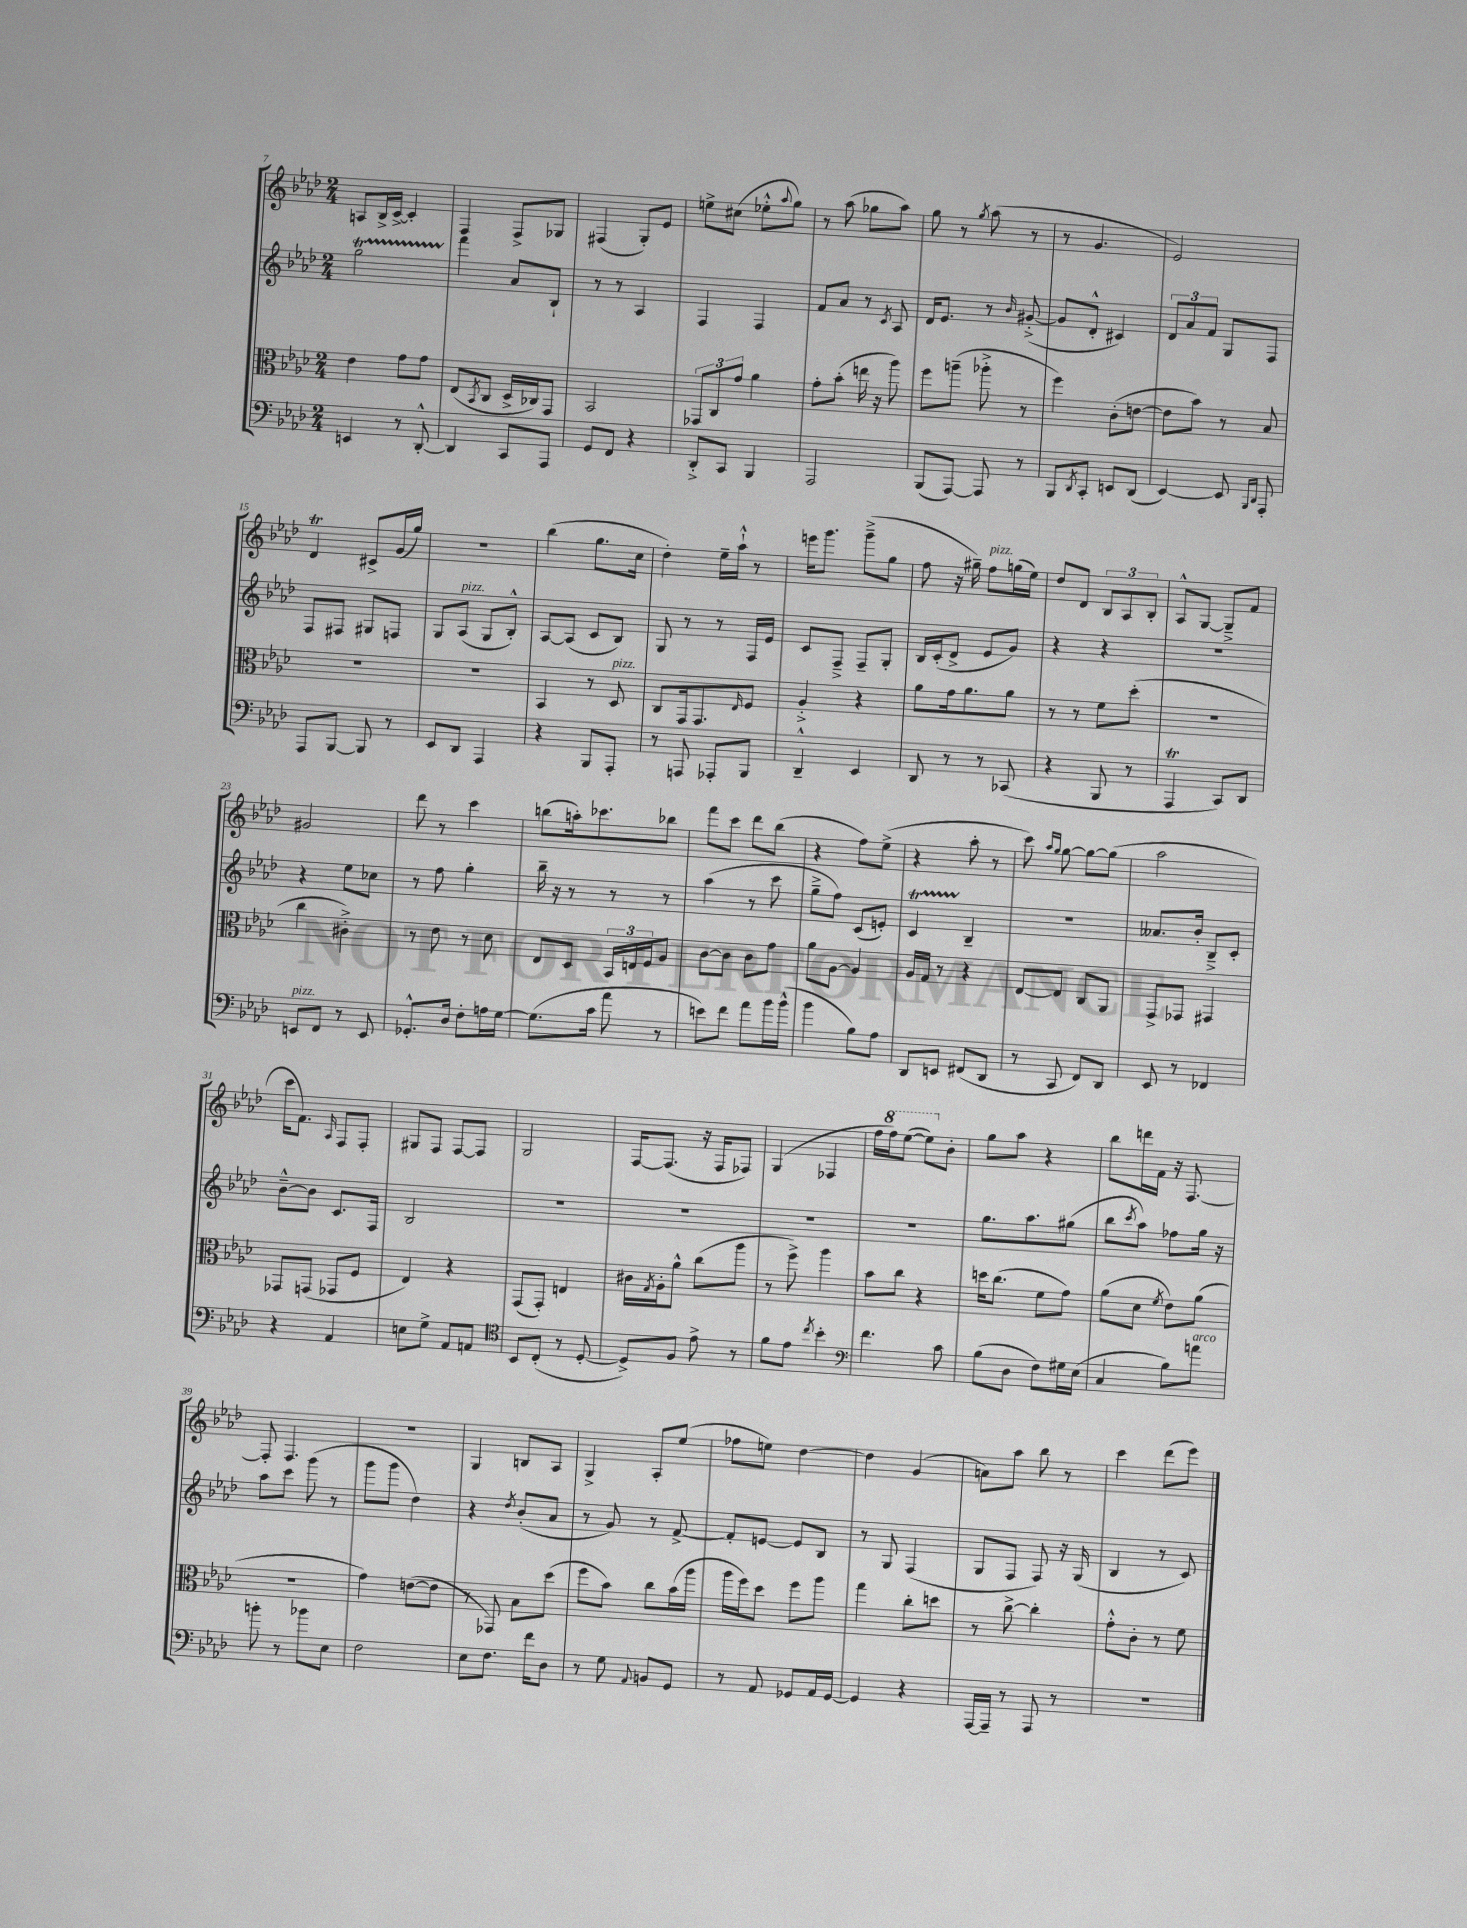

**kern	**kern	**kern	**kern
*staff4	*staff3	*staff2	*staff1
*clefF4	*clefC3	*clefG2	*clefG2
*k[b-e-a-d-]	*k[b-e-a-d-]	*k[b-e-a-d-]	*k[b-e-a-d-]
*M2/4	*M2/4	*M2/4	*M2/4
4EE	4e-	2gg	8A
.	.	.	16B-^
.	.	.	[16c^
8r	8g	.	4c']
[8DD-'^^	8g	.	.
=	=	=	=
4DD-]	(8E-	4fff	4F
.	8qBB-	.	.
.	8C	.	.
8CC	16D-^	8a-	8F^
.	16C-)	.	.
8AAA-	8GG	8B-`	8G-
=	=	=	=
8GG	2BB-	8r	(4F#
8FF	.	8r	.
4r	.	4A-	8G')
.	.	.	8e-
=	=	=	=
8DD-'^	12GG-	4F	8ee^
.	12C	.	.
8CC	.	.	(8cc#
.	12g	.	.
4BBB-	4a-	4F	8ee-'^^
.	.	.	8qqaa-
.	.	.	8gg)
=	=	=	=
2AAA-	8g'	8f	8r
.	(8b-'	8a-	(8aa-
.	16ee	8r	8gg-
.	16r	.	.
.	.	8qc	.
.	8aa-)	8A-	8aa-)
=	=	=	=
(8BBB-	8ff	16d-	8gg
.	.	8.e-	.
[8AAA-)	(8aa~	.	8r
.	.	.	8qgg
8AAA-]	8aa-'^	8r	(8aa-
.	.	16qqb-	.
8r	8r	([8g#'^	8r
=	=	=	=
8BBB-	4ff)	8g#]	8r
8qDD-	.	.	.
8CC'	.	8d-'^^	4.g
8EE	(8c'	4c#)	.
(8DD-	[8e	.	.
=	=	=	=
[4EE-)	8e]	12d-	2e-)
.	.	12a-	.
.	8b-)	.	.
.	.	12f	.
8EE-]	8r	8G	.
16qqBBB-	.	.	.
16qqDD-	.	.	.
8AAA-'	8B-	8F	.
=	=	=	=
8AAA-	2r	8F	4d-
[8BBB-	.	8F#	.
8BBB-]	.	8G#	8c#^
8r	.	8F	(16g
.	.	.	16gg)
=	=	=	=
8EE-	2r	8G	2r
8DD-	.	(8A-	.
4AAA-	.	8G	.
.	.	8B-'^^)	.
=	=	=	=
4r	4BB-	[8A-	(4bb-
.	.	(8A-]	.
8BBB-	8r	8c	8.gg
8AAA-'	8D-	8B-)	.
.	.	.	16cc
=	=	=	=
8r	8C	8G	4dd-')
8AAA	16GG	8r	.
.	8.GG	.	.
8AAA-'	.	8r	16ee-~
.	.	.	16aa-`^^
.	16qqE-	.	.
8BBB-	8F	16F	8r
.	.	16e-	.
=	=	=	=
4DD-~^^	4A-'^	8c	16eee
.	.	.	8.ggg
.	.	8F~^	.
4EE-	4r	8F~	(8ggg~^
.	.	8G'	8gg
=	=	=	=
8DD-	8a-	16B-	8ff
.	.	(16c'	.
8r	16g	8d-^	16r
.	8.a-	.	16gg#~)
8r	.	8e-	8ff
(8CC-	8a-	8g)	(16gg
.	.	.	16ee-)
=	=	=	=
4r	8r	4r	8dd-
.	8r	.	8d-
8BBB-	8f	4r	12B-
.	.	.	12A-
8r	(8dd-'	.	.
.	.	.	12B-'
=	=	=	=
4AAA-	2r	2r	8A-^^
.	.	.	[8G
8CC)	.	.	8G~^]
8DD-	.	.	8f
=	=	=	=
8EE	4cc	4r	2g#
8FF	.	.	.
8r	4c#'^)	8ee-	.
8EE	.	8cc-	.
=	=	=	=
8.GG-'^^	8r	8r	8ddd-
.	8e-	8ff	8r
16D-	.	.	.
8F'	8r	4gg'	4ccc
16A	8d-	.	.
[16G	.	.	.
=	=	=	=
(8.G]	8E-	16bb-~	(8bb
.	.	16r	.
.	8D-	8r	16aa')
16c	.	.	8.ccc-
8a-	24BB-	8r	.
.	24E	.	.
.	24F	.	.
8r	8A-	8r	8bb-
=	=	=	=
8e)	[8c	(4aa-	8fff
8f	8c]	.	8ccc
8a-	8c	8r	8ddd-
16b-	8g	8ccc	(8bb-
(16b-^^	.	.	.
=	=	=	=
4b-	8a-	8gg~^	4r
.	[8A-	8ff)	.
8B-)	4A-]	(8c	8ff)
8A-	.	8e')	(8ee-^
=	=	=	=
8DD-	16A-	4c	4r
.	16G	.	.
8EE	8r	.	.
(8FF#	4r	4B-~	8aa-'
8DD-	.	.	8r
=	=	=	=
8r	[8E-	2r	8ccc)
.	.	.	16qqaa-
.	.	.	16qqgg
8CC	8E-]	.	[8gg
8FF)	8C	.	8gg_
8DD-	8AA-	.	(8gg]
=	=	=	=
8EE-	8GG^	8.a--	2aa-
8r	8GG-	.	.
.	.	16b-'	.
4FF-	4GG#	8B-~^	.
.	.	8c'	.
=	=	=	=
4r	8GG-	[8b-~^^	16ccc
.	.	.	8.f)
.	(8GG	8b-]	.
.	.	.	16qqA-
4AA-	8GG-	8.c	8F
.	8F	.	8F'
.	.	16F	.
=	=	=	=
8E	4E-)	2B-	8G#
8G^	.	.	8F
8AA-	4r	.	[8F
8AA	.	.	8F]
=	=	=	=
*clefC4	*	*	*
8BB-	(8GG	2r	2G
(8C'	8GG')	.	.
8r	4E	.	.
[8D-'	.	.	.
=	=	=	=
8D-^])	16c#	2r	[16F
.	8qG	.	.
.	16A-'	.	(8.F]
8F	8a-^^	.	.
8e-^	(8cc	.	16r
.	.	.	16F
8r	8aa-	.	8F-)
=	=	=	=
8f	8r	2r	(4G
8e-	8ff^)	.	.
8qcc	.	.	.
4b-'	4aa-	.	4F-
=	=	=	=
*clefF4	*	*	*
4.f	8b-	2r	16ff
.	.	.	16fff)
.	8cc	.	([8eee-
.	4r	.	8eee-])
8c	.	.	8b-'
=	=	=	=
(8B-	16dd	8.gg	8gg
.	(8.cc	.	.
8D-	.	.	8aa-
.	.	8.aa-	.
8F)	8f	.	4r
16G#	8g)	(8gg#	.
(16E-	.	.	.
=	=	=	=
4C	(8a-	8bb-	8bb-
.	.	8qccc	.
.	8d-	8aa-)	16ddd
.	.	.	16f
.	8qf	.	.
8B-)	8e-)	8ff-	16r
.	.	.	[8.F
8a	(8a-	16gg	.
.	.	16r	.
=	=	=	=
8b'	2r	8aa-	8F']
8r	.	8ccc	4.F
8b-	.	(8ggg	.
8E-	.	8r	.
=	=	=	=
2F	4g)	8ggg	2r
.	.	8ggg	.
.	([8e	4dd-)	.
.	8e]	.	.
=	=	=	=
8E-	8r	4r	4G
8.F	8GG-)	.	.
.	.	8qdd-	.
.	8B-	(8b-'	8B
16f	.	.	.
8D-	(8dd-	8a-	8A-
=	=	=	=
8r	8ff	8r	4G^
8G	8b-)	8g)	.
8qqAA-	.	.	.
8BB	8cc	8r	8A-'
8GG	(16b-	[8f^	(8ee-
.	16aa-	.	.
=	=	=	=
8r	16aa-	8f']	8ff-
.	16ff)	.	.
8AA-	8dd-	[8e	8ee)
8GG-	8ff	8e]	[4dd-
16AA-	8aa-	8B-	.
[16GG-	.	.	.
=	=	=	=
4GG-]	4gg	8r	4dd-]
.	.	8G	.
4r	8cc'	(4F	(4g
.	8dd	.	.
=	=	=	=
[16AAA-	8r	8G	8a)
16AAA-~]	.	.	.
8r	[8cc^	8F	8aa-
8AAA-	4cc']	8F)	8bb-
8r	.	16r	8r
.	.	(16G	.
=	=	=	=
2r	8g'^^	4B-	4ccc
.	8c'	.	.
.	8r	8r	(8ddd-
.	8f	8c)	8eee-)
==	==	==	==
*-	*-	*-	*-
